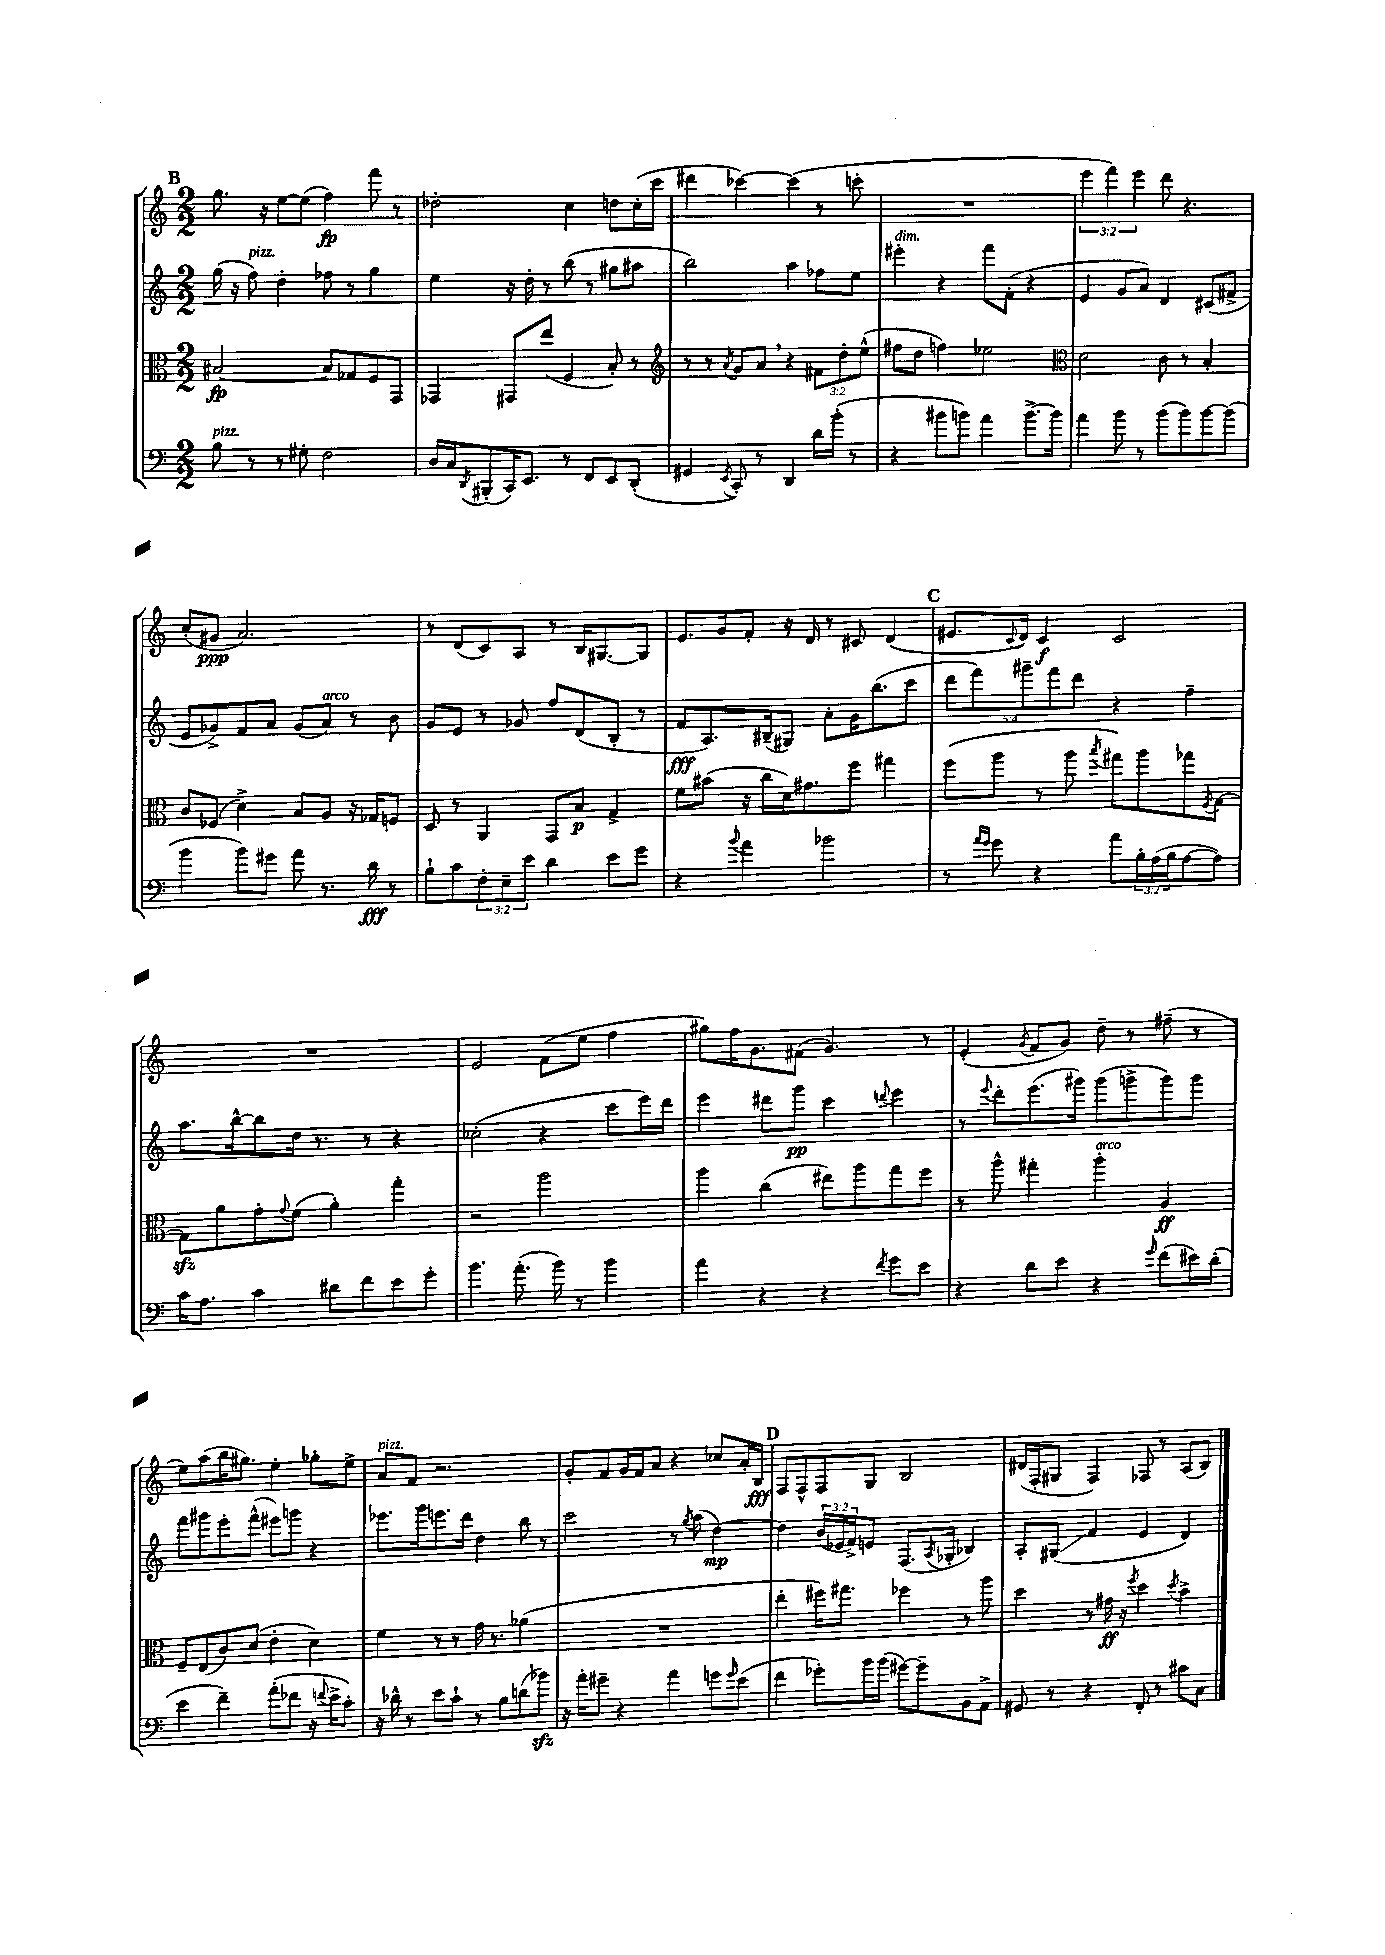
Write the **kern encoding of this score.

**kern	**kern	**kern	**kern
*staff4	*staff3	*staff2	*staff1
*clefF4	*clefC3	*clefG2	*clefG2
*k[]	*k[]	*k[]	*k[]
*M2/2	*M2/2	*M2/2	*M2/2
8B	[2B#	(16gg	8.gg
.	.	16r	.
8r	.	8ff)	.
.	.	.	16r
8r	.	4dd'	[8ee
8G#'	.	.	(8ee]
2F	8B#]	8ff-	4ff)
.	8G-	8r	.
.	8F	4gg	8fff
.	8GG	.	8r
=	=	=	=
16D	4GG-	4ee	2dd-'
16C	.	.	.
8qDD	.	.	.
(8BBB#'	.	.	.
16CC)	8GG#	16r	.
8.EE	.	16dd'	.
.	(8ee	8r	.
8r	4F	(8bb	4cc
8FF	.	8r	.
8EE	8B')	8gg#	8dd
(8DD'	8r	8aa#	(16cc'
.	.	.	16ccc
=	=	=	=
*	*clefG2	*	*
4GG#	8r	2bb)	4ddd#
.	8r	.	.
8qEE	8qa	.	.
8CC')	8g	.	[4ccc-)
8r	8a	.	.
4DD	4r	4aa	(4ccc-]
16d	12f#	8ff-	8r
(16b'	.	.	.
.	12dd'	.	.
8r	.	8ee	8ccc'
.	(12ee^^	.	.
=	=	=	=
4r	8ff#	4eee#'	1r
.	8dd	.	.
8b#	4ff)	4r	.
8b)	.	.	.
4a	2ee-	8fff	.
.	.	(8f'	.
[8.b^	.	4r	.
16b]	.	.	.
=	=	=	=
*	*clefC3	*	*
4a	2d	4e	6eee
.	.	.	6fff)
8b	.	8g	.
.	.	.	6eee
8r	.	8a)	.
(8b	8c	4d	8ddd
8b)	8r	.	4.r
[8b	4B'	(8c#	.
(8b]	.	8f#^	.
=	=	=	=
4b	8c	8e	(8cc'
.	(8F-	8g-^)	8g#
8b)	4d^)	8f	2.a)
8g#	.	8a	.
8a	8B	(8g-	.
8.r	8A	8a)	.
.	16r	8r	.
16d	16G-	.	.
8r	8F	8b	.
=	=	=	=
8B`	8D	8g	8r
8c	8r	8e	(8d
12F'	4AA	8r	8c)
12E~	.	.	.
.	.	8g-	8A
12e	.	.	.
4d	8GG	8ff	8r
.	8B	(8d	16B
.	.	.	[8.G#
8e	4G^	8B'	.
8g	.	8r	8G#]
=	=	=	=
4r	8f	8f	8.e
.	(8b#	8.A)	.
.	.	.	16g
8qqb	.	.	.
4a	16r	.	8f'
.	16cc	(16B#~	.
.	16d)	8G#)	16r
.	8.g#	.	16d
2b-	.	8a'	8r
.	8ff	16g	8c#
.	.	(8.bb	.
.	4gg#	.	(4d
.	.	8ccc	.
=	=	=	=
8r	(8ff	10ddd	8.e#
.	.	10fff)	.
16qqa	.	.	.
16qqg	.	.	.
8g	8aa	.	.
.	.	.	8qqc
.	.	.	16d)
.	.	10ggg#~	.
4r	8r	.	4c
.	.	10fff	.
.	8aa	.	.
.	.	10ddd	.
.	8qbb	.	.
8a	8gg#)	4r	2c
24B'	8aa	.	.
(24A	.	.	.
24B	.	.	.
[8A	8gg-	4ff~	.
.	8qF	.	.
8A])	[8G	.	.
=	=	=	=
16c	8G]	8.aa	1r
8.A	.	.	.
.	8a	.	.
.	.	[16bb^^	.
4c	8g'	8bb]	.
.	8qqg	.	.
.	(8f	16dd	.
.	.	8.r	.
8d#	4a')	.	.
8f	.	8r	.
8e	4gg'	4r	.
8g'	.	.	.
=	=	=	=
4.b	2r	(2cc-'	2e
(8.a'	.	.	.
.	2aa	4r	(8f
16b)	.	.	.
8r	.	.	8ee
4b	.	8ccc	4ff
.	.	16eee)	.
.	.	16ddd	.
=	=	=	=
4a	4aa	4eee	8gg#)
.	.	.	16ff
.	.	.	8.g
4r	(4cc	8ddd#	.
.	.	8ggg	(8f#
4r	8ee#)	4ccc	4.g)
.	8aa	.	.
8qf	.	8qqddd	.
8g	8gg	4eee	.
8e	8ff	.	8r
=	=	=	=
4r	8r	8r	(4e'
.	.	8qqeee	.
.	8aa^^	8ddd'	.
.	.	.	8qg
8d	4gg#'	(8.eee	8f
8e	.	.	8g)
.	.	16ggg#)	.
4r	4aa'	(8ggg#	8dd~
.	.	8ggg^	8r
16qqg	.	.	.
(8f	4A	8ggg)	(8ff#~
16e#)	.	8ggg	8r
(16d'	.	.	.
=	=	=	=
4e	8F~	8fff	8ee)
.	(8E	8ggg#	(8aa
4f~)	8c)	8eee'	16bb
.	.	.	8.gg#)
.	(8d	(8fff^^	.
(8a'	4e'	8eee#)	4ee'
8f-	.	8ggg	.
16r	4d)	4r	8gg-'
8qqf	.	.	.
16e^	.	.	.
8c')	.	.	8ee^
=	=	=	=
16r	4f	8.eee-	8a
16d-^^	.	.	.
8r	.	.	8f
.	.	16ggg	.
8e	8r	8.eee	2.r
8c`	8r	.	.
.	.	16ddd	.
8r	16g	4dd	.
.	8.r	.	.
8B	.	.	.
(8d	(4a-	8bb	.
8b-)	.	8r	.
=	=	=	=
16r	1r	2ccc	8g'
16a'	.	.	.
8g#~	.	.	8f
4r	.	.	16g
.	.	.	16f
.	.	.	8a
4a	.	8r	4r
.	.	8qgg	.
.	.	(8aa	.
8g	.	[4dd)	8cc-
16qqg	.	.	.
(8e	.	.	16a'
.	.	.	16B
=	=	=	=
4f	4ee'	4dd]	8F
.	.	.	8F^^
8g-')	16ff#)	(24b	8F
.	.	24e-	.
.	8.gg#	.	.
.	.	24f^)	.
16b	.	8e	8G
(16b	.	.	.
[8g#)	4ff-	(8.F	2B
8g#~]	.	.	.
.	.	8qA	.
.	.	16G-'	.
8BB	8r	4B-)	.
8AA^	8aa	.	.
=	=	=	=
8GG#	4dd	8A'	(16d#
.	.	.	16F'
8r	.	(8G#	8G#
4r	8r	4f	4F)
.	16g#	.	.
.	16r	.	.
.	8qff	.	.
8FF'	4dd	4e	8F-
8r	.	.	8r
.	8qdd	.	.
8c#	4b^	4d)	(8A
8C	.	.	8B)
==	==	==	==
*-	*-	*-	*-
